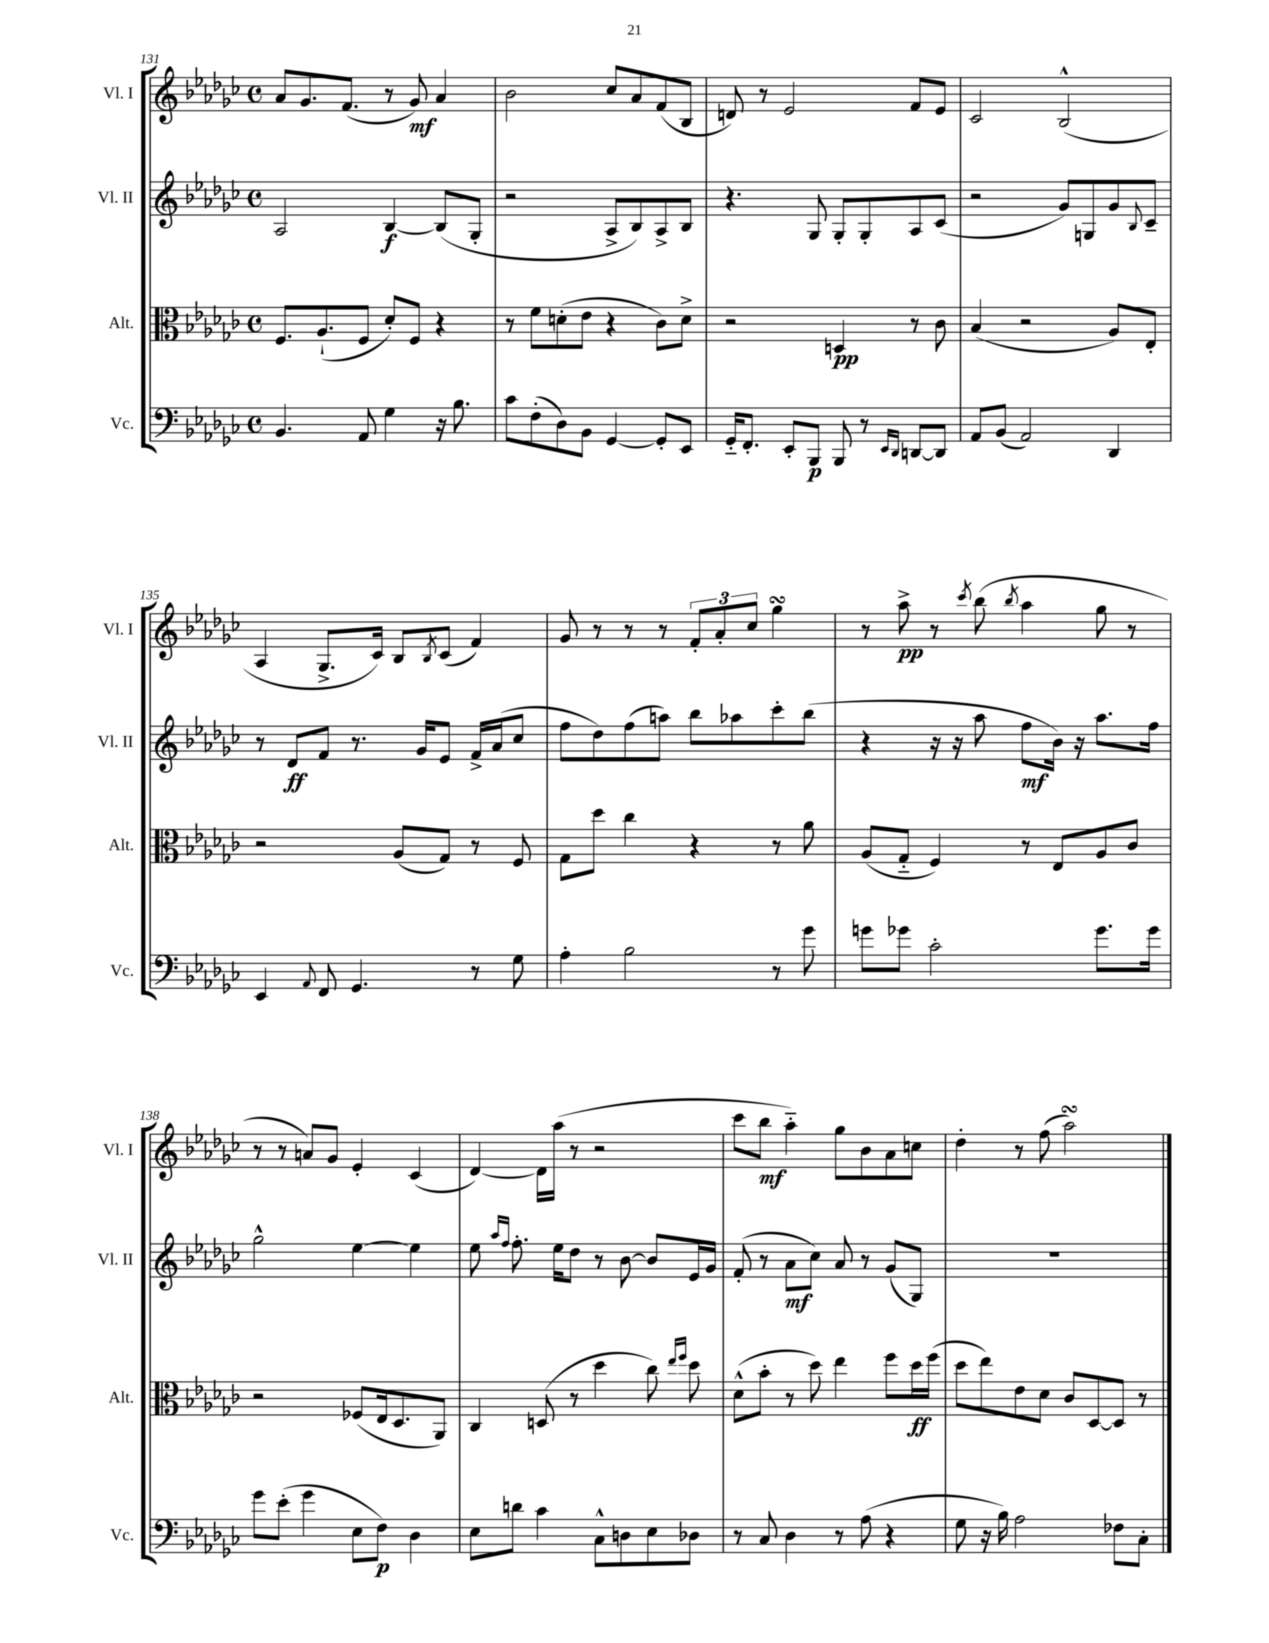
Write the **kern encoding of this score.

**kern	**kern	**kern	**kern
*staff4	*staff3	*staff2	*staff1
*clefF4	*clefC3	*clefG2	*clefG2
*k[b-e-a-d-g-c-]	*k[b-e-a-d-g-c-]	*k[b-e-a-d-g-c-]	*k[b-e-a-d-g-c-]
*M4/4	*M4/4	*M4/4	*M4/4
*met(c)	*met(c)	*met(c)	*met(c)
4.BB-	8.F	2A-	8a-
.	.	.	8.g-
.	(8.A-`	.	.
.	.	.	(8.f
8AA-	8F	.	.
4G-	8d-')	[4B-	8r
.	8F	.	8g-)
16r	4r	(8B-]	4a-
8.B-	.	.	.
.	.	8G-'	.
=	=	=	=
8c-	8r	2r	2b-
(8F'	8f	.	.
8D-)	(8d'	.	.
8BB-	8e-	.	.
[4GG-	4r	8A-^	8cc-
.	.	8B-)	8a-
8GG-']	8c-)	8A-^	(8f
8EE-	8d^	8B-	8B-
=	=	=	=
16GG-'~	2r	4.r	8d)
8.FF'	.	.	.
.	.	.	8r
8EE-'	.	.	2e-
8BBB-	.	8G-	.
8BBB-	4D	8G-'	.
8r	.	8G-'	.
16qqEE-	.	.	.
16qqDD-	.	.	.
[8DD	8r	8A-	8f
8DD]	8c-	(8c-	8e-
=	=	=	=
8AA-	(4B-	2r	2c-
(8BB-	.	.	.
2AA-)	2r	.	.
.	.	8g-)	(2B-^^
.	.	8G	.
4DD-	8A-)	8g-	.
.	.	8qqB-	.
.	8E-'	8c-~	.
=	=	=	=
4EE-	2r	8r	4A-
.	.	8d-	.
8qqAA-	.	.	.
8FF	.	8f	8.G-^
4.GG-	.	8.r	.
.	.	.	16c-)
.	(8A-	.	8B-
.	.	16g-	.
.	.	.	8qB-
.	8G-)	8e-	(8c-
8r	8r	16f^	4f)
.	.	(16a-	.
8G-	8F	8cc-	.
=	=	=	=
4A-'	8G-	8ff	8g-
.	8dd-	8dd-)	8r
2B-	4cc-	(8ff	8r
.	.	8aa)	8r
.	4r	8bb-	12f'
.	.	.	12a-'
.	.	8aa-	.
.	.	.	12cc-
8r	8r	8ccc-'	4gg-
8g-	8a-	(8bb-	.
=	=	=	=
8g	(8A-	4r	8r
8g-	8G-'~	.	8aa-^
2c-'	4F)	16r	8r
.	.	16r	.
.	.	.	8qccc-
.	.	8aa-	(8bb-
.	.	.	8qbb-
.	8r	8ff	4aa-
.	8E-	16b-)	.
.	.	16r	.
8.g-	8A-	8.aa-	8gg-
.	8c-	.	8r
16g-	.	16ff	.
=	=	=	=
8g-	2r	2gg-^^	8r
(8e-'	.	.	8r
4g-	.	.	8a)
.	.	.	8g-
8E-	(8F-	[4ee-	4e-'
8F)	16E-	.	.
.	8.D-	.	.
4D-	.	4ee-]	(4c-
.	8AA-)	.	.
=	=	=	=
8E-	4C-	8ee-	[4d-)
.	.	16qqaa-	.
.	.	16qqff	.
8d	.	8.ff'	.
4c-	(8D	.	16d-]
.	.	16ee-	(16aa-
.	8r	8dd-	8r
8C-^^	4dd-	8r	2r
8D	.	[8b-	.
8E-	8cc-)	8b-]	.
.	16qqee-	.	.
.	16qqff	.	.
8D-	8dd-	16e-	.
.	.	16g-	.
=	=	=	=
8r	(8d-^^	(8f'	8ccc-
8C-	8b-'	8r	8bb-
4D-	8r	8a-	4aa-'~)
.	8dd-)	8cc-)	.
8r	4ee-	8a-	8gg-
(8A-	.	8r	8b-
4r	8ff	(8g-	8a-
.	16dd-	8G-)	8cc
.	(16ff	.	.
=	=	=	=
8G-	8dd-	1r	4dd-'
16r	8ee-)	.	.
16B-)	.	.	.
2A-	8e-	.	8r
.	8d-	.	(8ff
.	8c-	.	2aa-)
.	[8D-	.	.
8F-	8D-]	.	.
8C-'	8r	.	.
==	==	==	==
*-	*-	*-	*-
